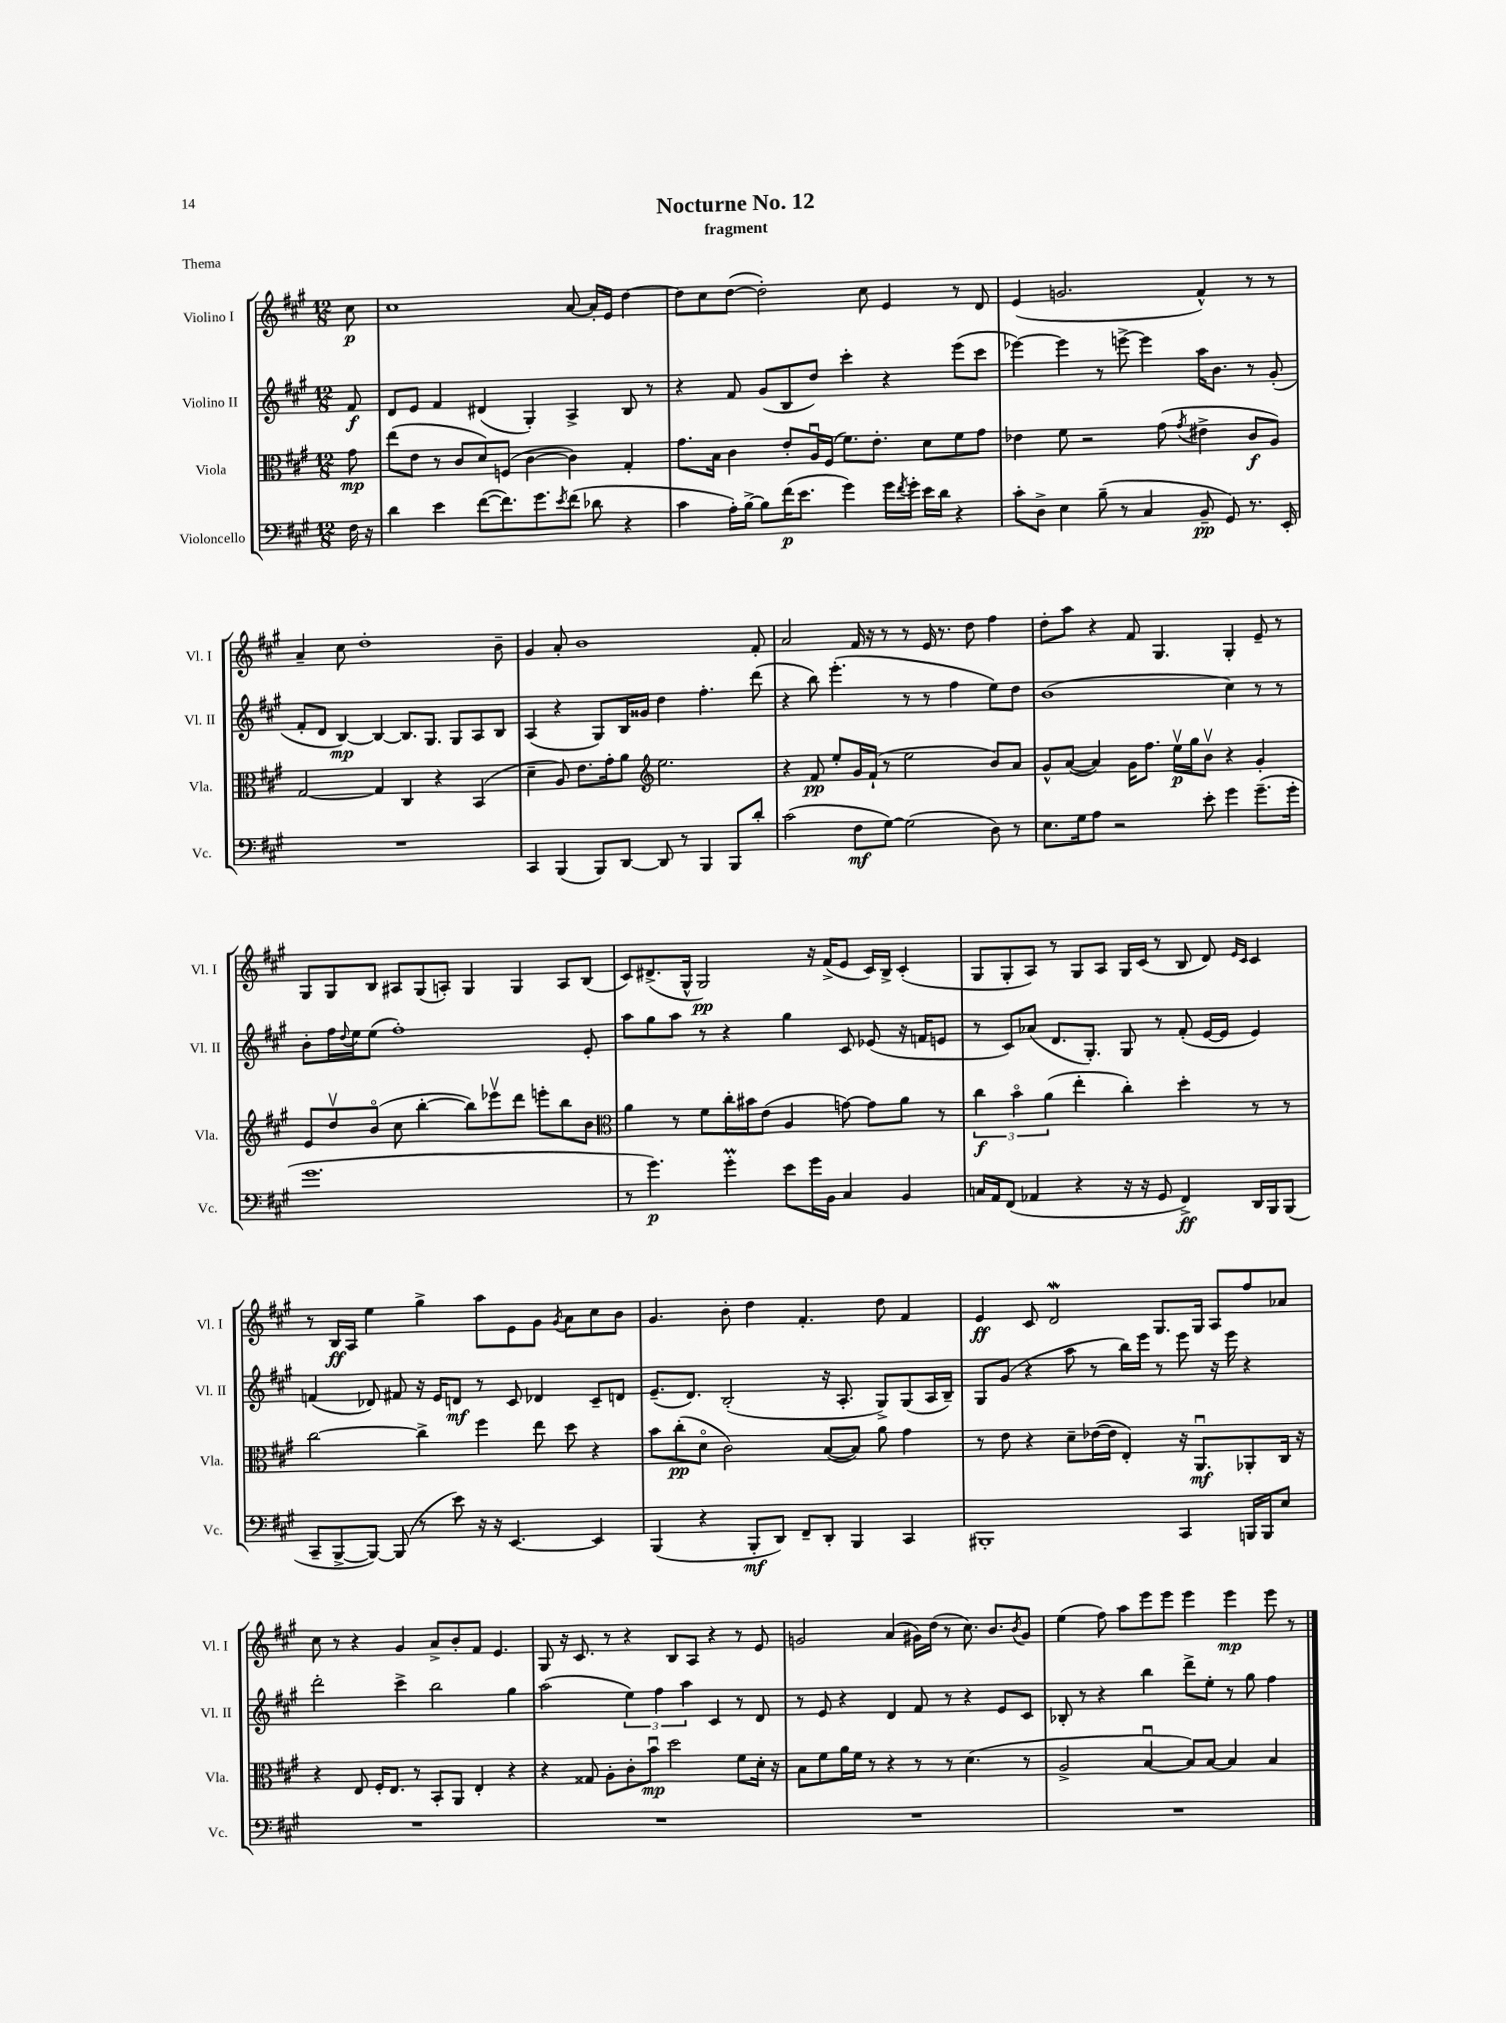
\header { title = "Nocturne No. 12" subtitle = "fragment" piece = "Thema" }
<<
\new StaffGroup <<
\new Staff = "s0" \with { instrumentName = "Violino I" shortInstrumentName = "Vl. I" } {
    \clef treble \key a \major \numericTimeSignature \time 12/8 \partial 8
    cis''8\p |
    cis''1 a'8~ a'16-. e'16 d''4~ |
    d''8 cis''8 d''8~( d''2-.) cis''8 e'4 r8 d'8 |
    e'4( g'2. fis'4-^) r8 r8 |
    a'4-- cis''8 d''1-. b'8-- |
    gis'4 a'8-. b'1 fis'8-. |
    a'2 fis'16 r16 r8 r8 e'16 r8. d''8 fis''4 |
    d''8-. a''8 r4 fis'8 gis4. gis4-. e'8-- r8 |
    gis8 gis8 b8 ais8 gis8( a8-.) gis4 gis4 a8 b8( |
    cis'8) dis'8.->( gis16-^ gis2\pp) r16 fis'16->( e'8 cis'16) b16-> cis'4-.( |
    gis8 gis8-. a8) r8 gis8 a8 gis16 cis'16( r8 b8 d'8) \grace { e'16 cis'16 } cis'4 |
    r8 b16\ff a16 e''4 gis''4-> a''8 e'8 gis'8 \acciaccatura { gis'8 } a'8 cis''8 b'8 |
    gis'4. b'8-. d''4 fis'4.-. d''8 fis'4 |
    e'4\ff cis'8 d'2\mordent gis8. gis16 a8 fis''8 aes'8 |
    cis''8 r8 r4 gis'4 a'8-> b'8-. fis'8 e'4. |
    gis8 r16 cis'8. r8 r4 b8 a8 r4 r8 e'8 |
    g'2 a'4( gis'16) d''16( r8 cis''8.) b'8. \acciaccatura { b'8 } gis'8 |
    e''4( fis''8) a''8 e'''8 e'''8 e'''4 e'''4\mp e'''8 r8 \bar "|." |
}
\new Staff = "s1" \with { instrumentName = "Violino II" shortInstrumentName = "Vl. II" } {
    \clef treble \key a \major \numericTimeSignature \time 12/8 \partial 8
    fis'8\f |
    d'8 e'8 fis'4 dis'4( gis4-.) a4-> b8 r8 |
    r4 fis'8 gis'8( b8 d''8) cis'''4-. r4 e'''8( cis'''8 |
    ees'''4~) ees'''4 r8 e'''8~-> e'''4 a''16 b'8. r8 gis'8-.( |
    fis'8-. d'8 b4~\mp) b4~ b8. gis8. gis8 a8 b8 |
    a4( r4 gis8) b16 gisis'16 d''4 fis''4.-. d'''8( |
    r4 b''8) e'''4.-.( r8 r8 fis''4 e''8) d''8 |
    b'1( cis''4) r8 r8 |
    b'8-. fis''16 \appoggiatura { d''8 } e''16 e''8( fis''1-.) e'8-. |
    a''8 gis''8 a''8 r8 r4 gis''4 cis'8 ees'8( r16 f'16 e'8 |
    r8 cis'8) aes'8( d'8. gis8.-.) gis8 r8 fis'8-.( e'16~ e'16 e'4) |
    f'4( des'8) fis'8 r16 e'16 d'8\mf r8 cis'8 des'4 cis'8-- d'8 |
    e'8.--( d'8.) b2-.( r16 a8.-. gis8->) gis8( a16 b16--) |
    gis8 gis'8( r4 a''8 r8 b''16) e'''16 r8 e'''8 r16 e'''16 r4 |
    d'''2-. cis'''4-> b''2 gis''4 |
    a''2( \tuplet 3/2 { e''4) fis''4 a''4 } cis'4 r8 d'8 |
    r8 e'8 r4 d'4 fis'8 r8 r4 e'8 cis'8 |
    bes8-. r8 r4 b''4 d'''8-> e''8-. r8 gis''8 fis''4 \bar "|." |
}
\new Staff = "s2" \with { instrumentName = "Viola" shortInstrumentName = "Vla." } {
    \clef alto \key a \major \numericTimeSignature \time 12/8 \partial 8
    gis'8\mp |
    e''8( e'8 r8 cis'8 d'8) f8( cis'4~ cis'4) gis4-. |
    gis'8. b16 cis'4 e'8-. a16\downbow fis16( fis'8.) e'8.-. d'8 fis'8 gis'8 |
    ees'4 fis'8 r2 gis'8( \acciaccatura { gis'8 } eis'4-> cis'8\f a8) |
    gis2~ gis4 cis4 r4 b,4( |
    d'4-- a8) e'8. gis'16-. a'8 \clef treble e''2. |
    r4 fis'8\pp e''8-. gis'16 fis'16-!( r8 e''2 b'8) a'8 |
    gis'8-^ a'8~( a'4) gis'16 fis''8. e''16\upbow\p gis''16 b'8\upbow r4 gis'4-. |
    e'8 d''8\upbow b'8\flageolet( cis''8 b''4~-. b''8) ees'''8\upbow d'''8 e'''8-. b''8 b'8 |
    \clef alto a'4 r8 fis'8 cis''16-. bis'16 e'8( a4 g'8~) g'8 a'8 r8 |
    \tuplet 3/2 { cis''4\f b'4\flageolet a'4( } e''4-. cis''4-.) d''4-. r8 r8 |
    cis''2~ cis''4-> fis''4 e''8 d''8 r4 |
    b'8 cis''8-.\pp( d'8\flageolet cis'2) b8~( b8) a'8 gis'4 |
    r8 e'8 r4 d'8-- ees'16~( ees'16 e4-.) r16 a,8.\downbow\mf aes,8-. cis16 r16 |
    r4 e8 fis16-. e8. r8 b,8-. a,8 e4-. r4 |
    r4 gisis8 a8-. cis'8-. b'8\downbow\mp d''2 fis'8 d'16-. r16 |
    b8 fis'8 a'16 fis'16 r8 r4 r8 r8 d'4.( r8 |
    a2-> b4~\downbow b8) b8~ b4 b4 \bar "|." |
}
\new Staff = "s3" \with { instrumentName = "Violoncello" shortInstrumentName = "Vc." } {
    \clef bass \key a \major \numericTimeSignature \time 12/8 \partial 8
    fis16 r16 |
    d'4 e'4 fis'8~( fis'8.) gis'8. \acciaccatura { e'8 } fis'8( des'8 r4 |
    cis'4 a16-.) b16~-> b8 fis'16\p( e'8. gis'4) gis'16 \acciaccatura { fis'8 } gis'16-. e'16 d'16 r4 |
    cis'8-. d8-> e4 b8--( r8 cis4 b,8--\pp gis,8) r8. e,16-. |
    R1. |
    cis,4 b,,4( b,,8) d,8~ d,8 r8 b,,4 b,,8 d'8-. |
    cis'2( fis8\mf gis8~) gis2( d8) r8 |
    e8. gis16 a8 r2 e'8-. gis'4 gis'8.--( gis'16-. |
    gis'1. |
    r8 gis'4.\p) gis'4-.\prall e'8 gis'16 b,16 cis4 b,4 |
    c16 a,16 fis,8( aes,4 r4 r16 r16 gis,8 fis,4->\ff) d,16 b,,16 b,,8( |
    cis,8-- b,,8~-> b,,8~) b,,8( r8 e'8) r16 r16 e,4.~ e,4 |
    b,,4( r4 b,,8-.\mf d,8) fis,8-- d,8-. b,,4 cis,4 |
    bis,,1-. cis,4 b,,16 b,,16 e8 |
    R1. |
    R1. |
    R1. |
    R1. \bar "|." |
}
>>
>>
\layout { \context { \Score \remove "Bar_number_engraver" } }
